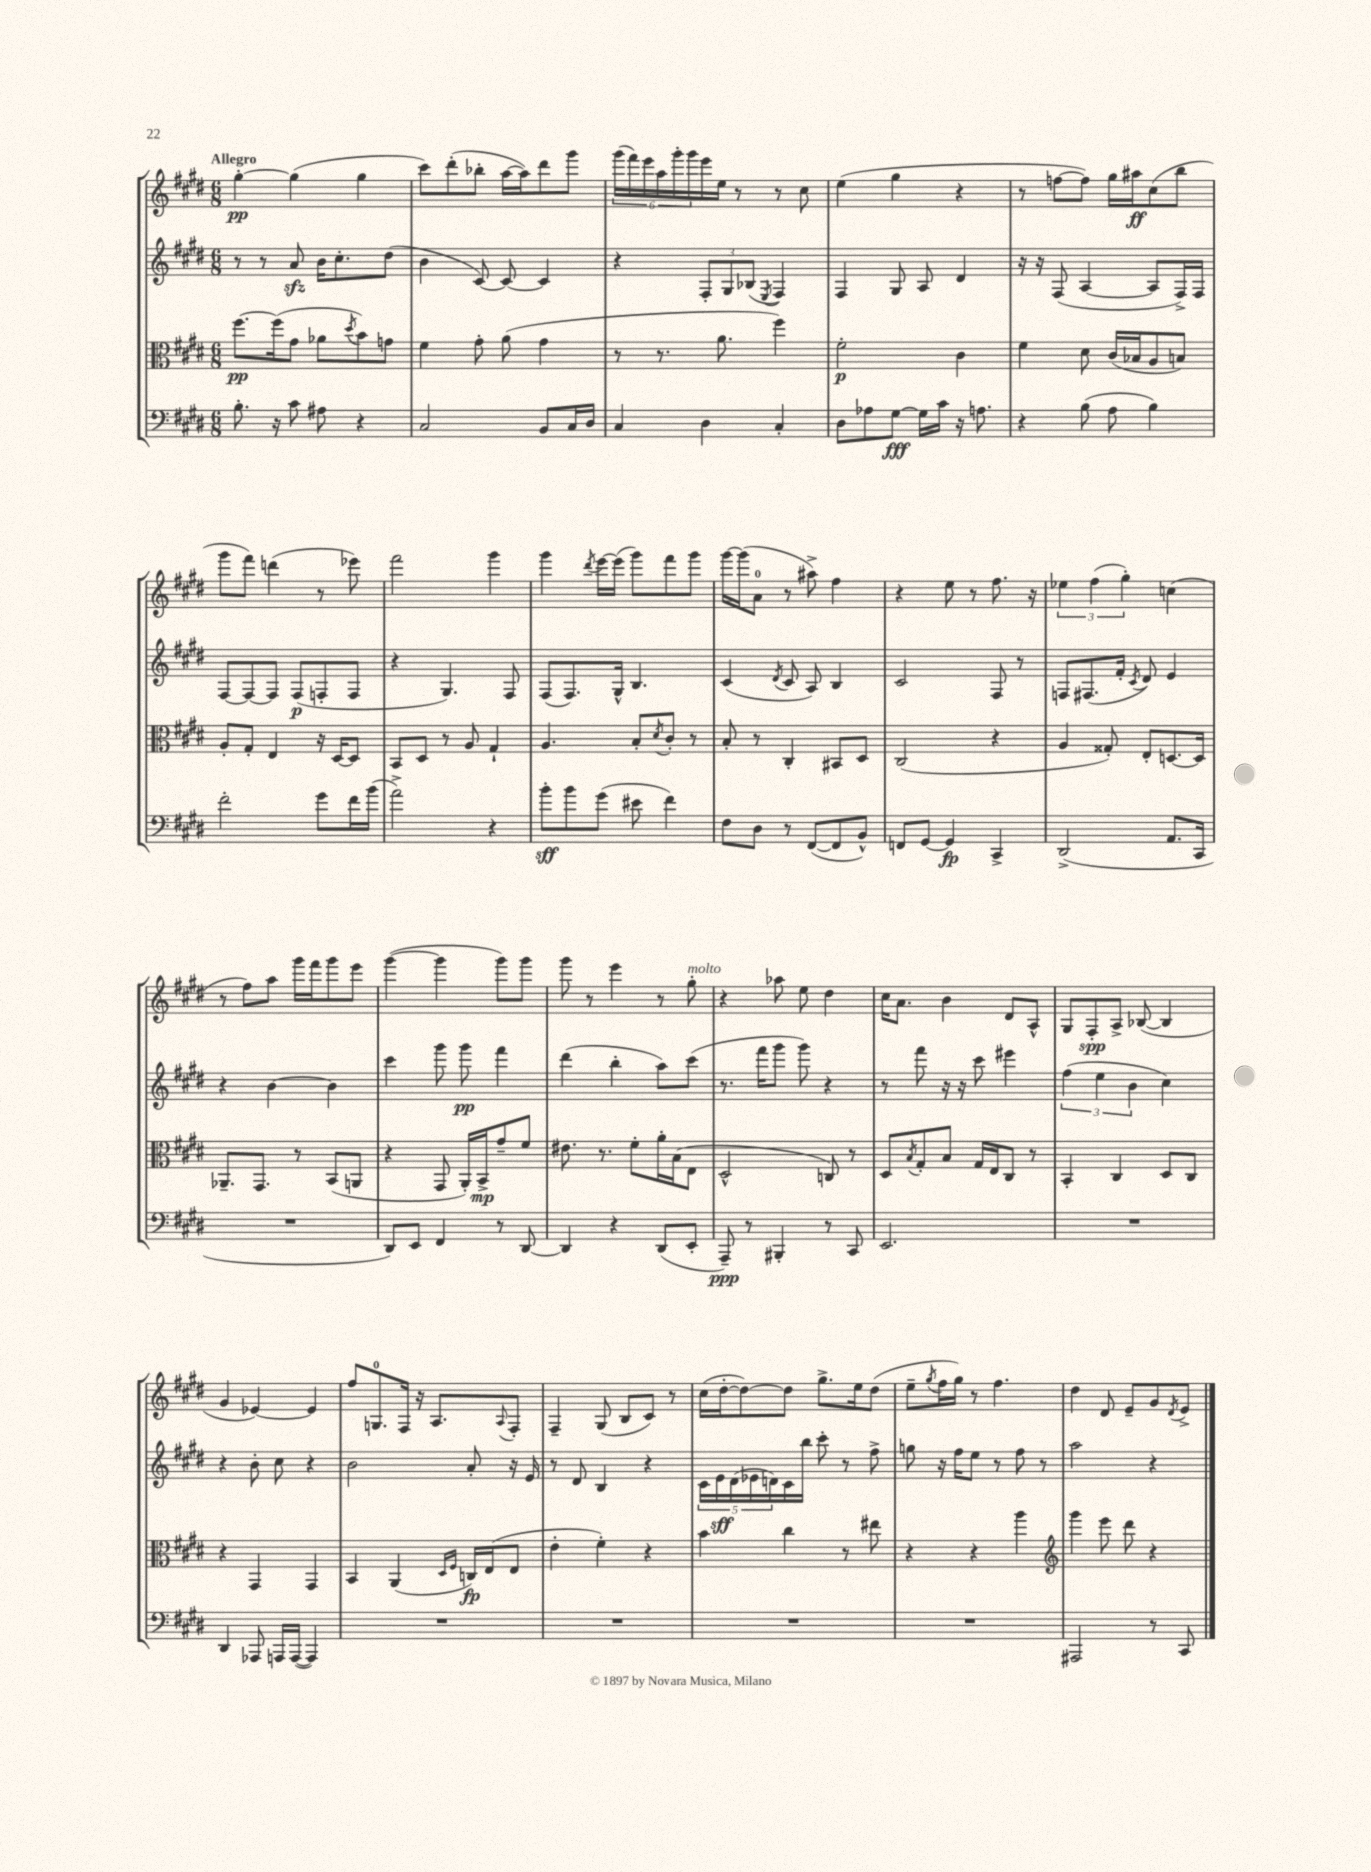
<<
\new StaffGroup <<
\new Staff = "s0" {
    \clef treble \key e \major \numericTimeSignature \time 6/8 \tempo "Allegro"
    gis''4~-.\pp gis''4( gis''4 |
    cis'''8) dis'''8-.( bes''8-. a''16~ a''16) dis'''8 gis'''8 |
    \tuplet 6/4 { gis'''16( fis'''16) e'''16 a''16 gis'''16-. gis'''16 } e'''16 e''16 r8 r8 cis''8 |
    e''4( gis''4 r4 |
    r8 f''8~ f''8) gis''16 ais''16\ff cis''8( b''8 |
    gis'''8 fis'''8) d'''4( r8 ees'''8) |
    fis'''2 gis'''4 |
    gis'''4 \acciaccatura { dis'''8 } e'''16~ e'''16( gis'''8) fis'''8 gis'''8 |
    gis'''16~ gis'''16( a'8-0 r8 ais''8->) fis''4 |
    r4 e''8 r8 fis''8. r16 |
    \tuplet 3/2 { ees''4 fis''4( gis''4-.) } c''4( |
    r8 fis''8) a''8 gis'''16 fis'''16 gis'''8 e'''8 |
    gis'''4~( gis'''4 gis'''8) gis'''8 |
    gis'''8 r8 e'''4 r8 gis''8-.^\markup { \italic "molto" } |
    r4 aes''8 e''8 dis''4 |
    cis''16 a'8. b'4 dis'8 a8-^ |
    gis8 fis8-.\spp a8-> bes8~( bes4 |
    gis'4 ees'4~) ees'4 |
    fis''8 g8.-0 fis16 r16 a8. \appoggiatura { a8 } fis8-. |
    fis4-- gis8( b8 cis'8) r8 |
    cis''16( dis''16~-. dis''8~) dis''8 gis''8.-> e''16 dis''8( |
    e''8-- \acciaccatura { gis''8 } fis''16 gis''16) r8 fis''4. |
    dis''4 dis'8 e'8-- gis'8 \acciaccatura { dis'8 } e'8-> \bar "|." |
}
\new Staff = "s1" {
    \clef treble \key e \major \numericTimeSignature \time 6/8
    r8 r8 a'8\sfz b'16 cis''8.-. dis''8( |
    b'4 cis'8~) cis'8~ cis'4 |
    r4 \tuplet 3/2 { fis8-. gis8 bes8( } \acciaccatura { e8 } fis4) |
    fis4 gis8 a8 dis'4 |
    r16 r16 fis8( a4~ a8 fis16->) fis16 |
    fis8~ fis8~ fis8 fis8\p( f8-. f8 |
    r4 gis4.) fis8 |
    fis8( fis8.) gis16-^ b4. |
    cis'4( \acciaccatura { dis'8 } cis'8 a8) b4 |
    cis'2 fis8 r8 |
    f8 fis8.( fis'16-. \acciaccatura { cis'8 } dis'8) e'4 |
    r4 b'4~ b'4 |
    cis'''4 gis'''8 gis'''8\pp fis'''4 |
    dis'''4( b''4-. a''8) cis'''8( |
    r8. fis'''16 gis'''8 gis'''8) r4 |
    r8 fis'''8 r16 r16 cis'''8 eis'''4 |
    \tuplet 3/2 { fis''4( e''4 b'4 } cis''4) |
    r4 b'8-. cis''8 r4 |
    b'2 a'8-. r16 e'16 |
    r8 dis'8 b4 r4 |
    \tuplet 5/4 { cis'16 e'16\sff dis'16( ees'16 d'16) } cis'16 b''16 cis'''8-. r8 fis''8-> |
    g''8 r16 fis''16 e''8 r8 fis''8 r8 |
    a''2 r4 \bar "|." |
}
\new Staff = "s2" {
    \clef alto \key e \major \numericTimeSignature \time 6/8
    fis''8.~\pp fis''16( gis'8 aes'8 \acciaccatura { dis''8 } b'8) g'8 |
    fis'4 gis'8-. a'8( gis'4 |
    r8 r8. a'8. fis''4) |
    fis'2-.\p cis'4 |
    fis'4 dis'8 cis'16( bes16 a8 b8) |
    a8-. gis8-. e4 r16 dis16~ dis8 |
    b,8 dis8 r8 a8 gis4-! |
    a4. b8-. \acciaccatura { dis'8 } cis'8-. r8 |
    b8-. r8 cis4-. bis,8 dis8 |
    cis2( r4 |
    a4 gisis8-.) e8-. d8.~ d16 |
    aes,8.-- gis,8. r8 b,8( a,8 |
    r4 gis,8 a,16-.) b,16->\mp gis'8-- fis'8 |
    eis'8. r8. fis'8-. a'16-. b16( e8 |
    dis2-^ c8) r8 |
    dis8 \acciaccatura { b8 } gis8-. b8 gis16 e16 cis8 r8 |
    b,4-. cis4 dis8 cis8 |
    r4 gis,4 gis,4 |
    b,4 a,4( \grace { dis16 fis16 } c16\fp) e16( e8 |
    e'4-. fis'4-.) r4 |
    b'4 cis''4 r8 eis''8 |
    r4 r4 a''4 |
    \clef treble gis'''4 e'''8 dis'''8 r4 \bar "|." |
}
\new Staff = "s3" {
    \clef bass \key e \major \numericTimeSignature \time 6/8
    b8.-. r16 cis'8 ais8 r4 |
    cis2 b,8 cis16 dis16 |
    cis4 dis4 cis4-. |
    dis8 aes8 gis8~\fff gis16 cis'16 r16 a8. |
    r4 b8( a8 b4) |
    fis'2-. gis'8 fis'16 b'16( |
    a'2->) r4 |
    b'8-.\sff b'8 gis'8( eis'8 fis'4) |
    fis8 dis8 r8 fis,8~( fis,8 b,8-^) |
    f,8 gis,8~ gis,4\fp cis,4-> |
    dis,2->( a,8. cis,16 |
    R2. |
    dis,8) e,8 fis,4 r8 dis,8~ |
    dis,4 r4 dis,8( e,8-. |
    a,,8--\ppp) r8 bis,,4-. r8 cis,8 |
    e,2. |
    R2. |
    dis,4 aes,,8 a,,16 a,,16~( a,,4) |
    R2. |
    R2. |
    R2. |
    R2. |
    ais,,2 r8 cis,8 \bar "|." |
}
>>
>>
\layout { \context { \Score \remove "Bar_number_engraver" } }
